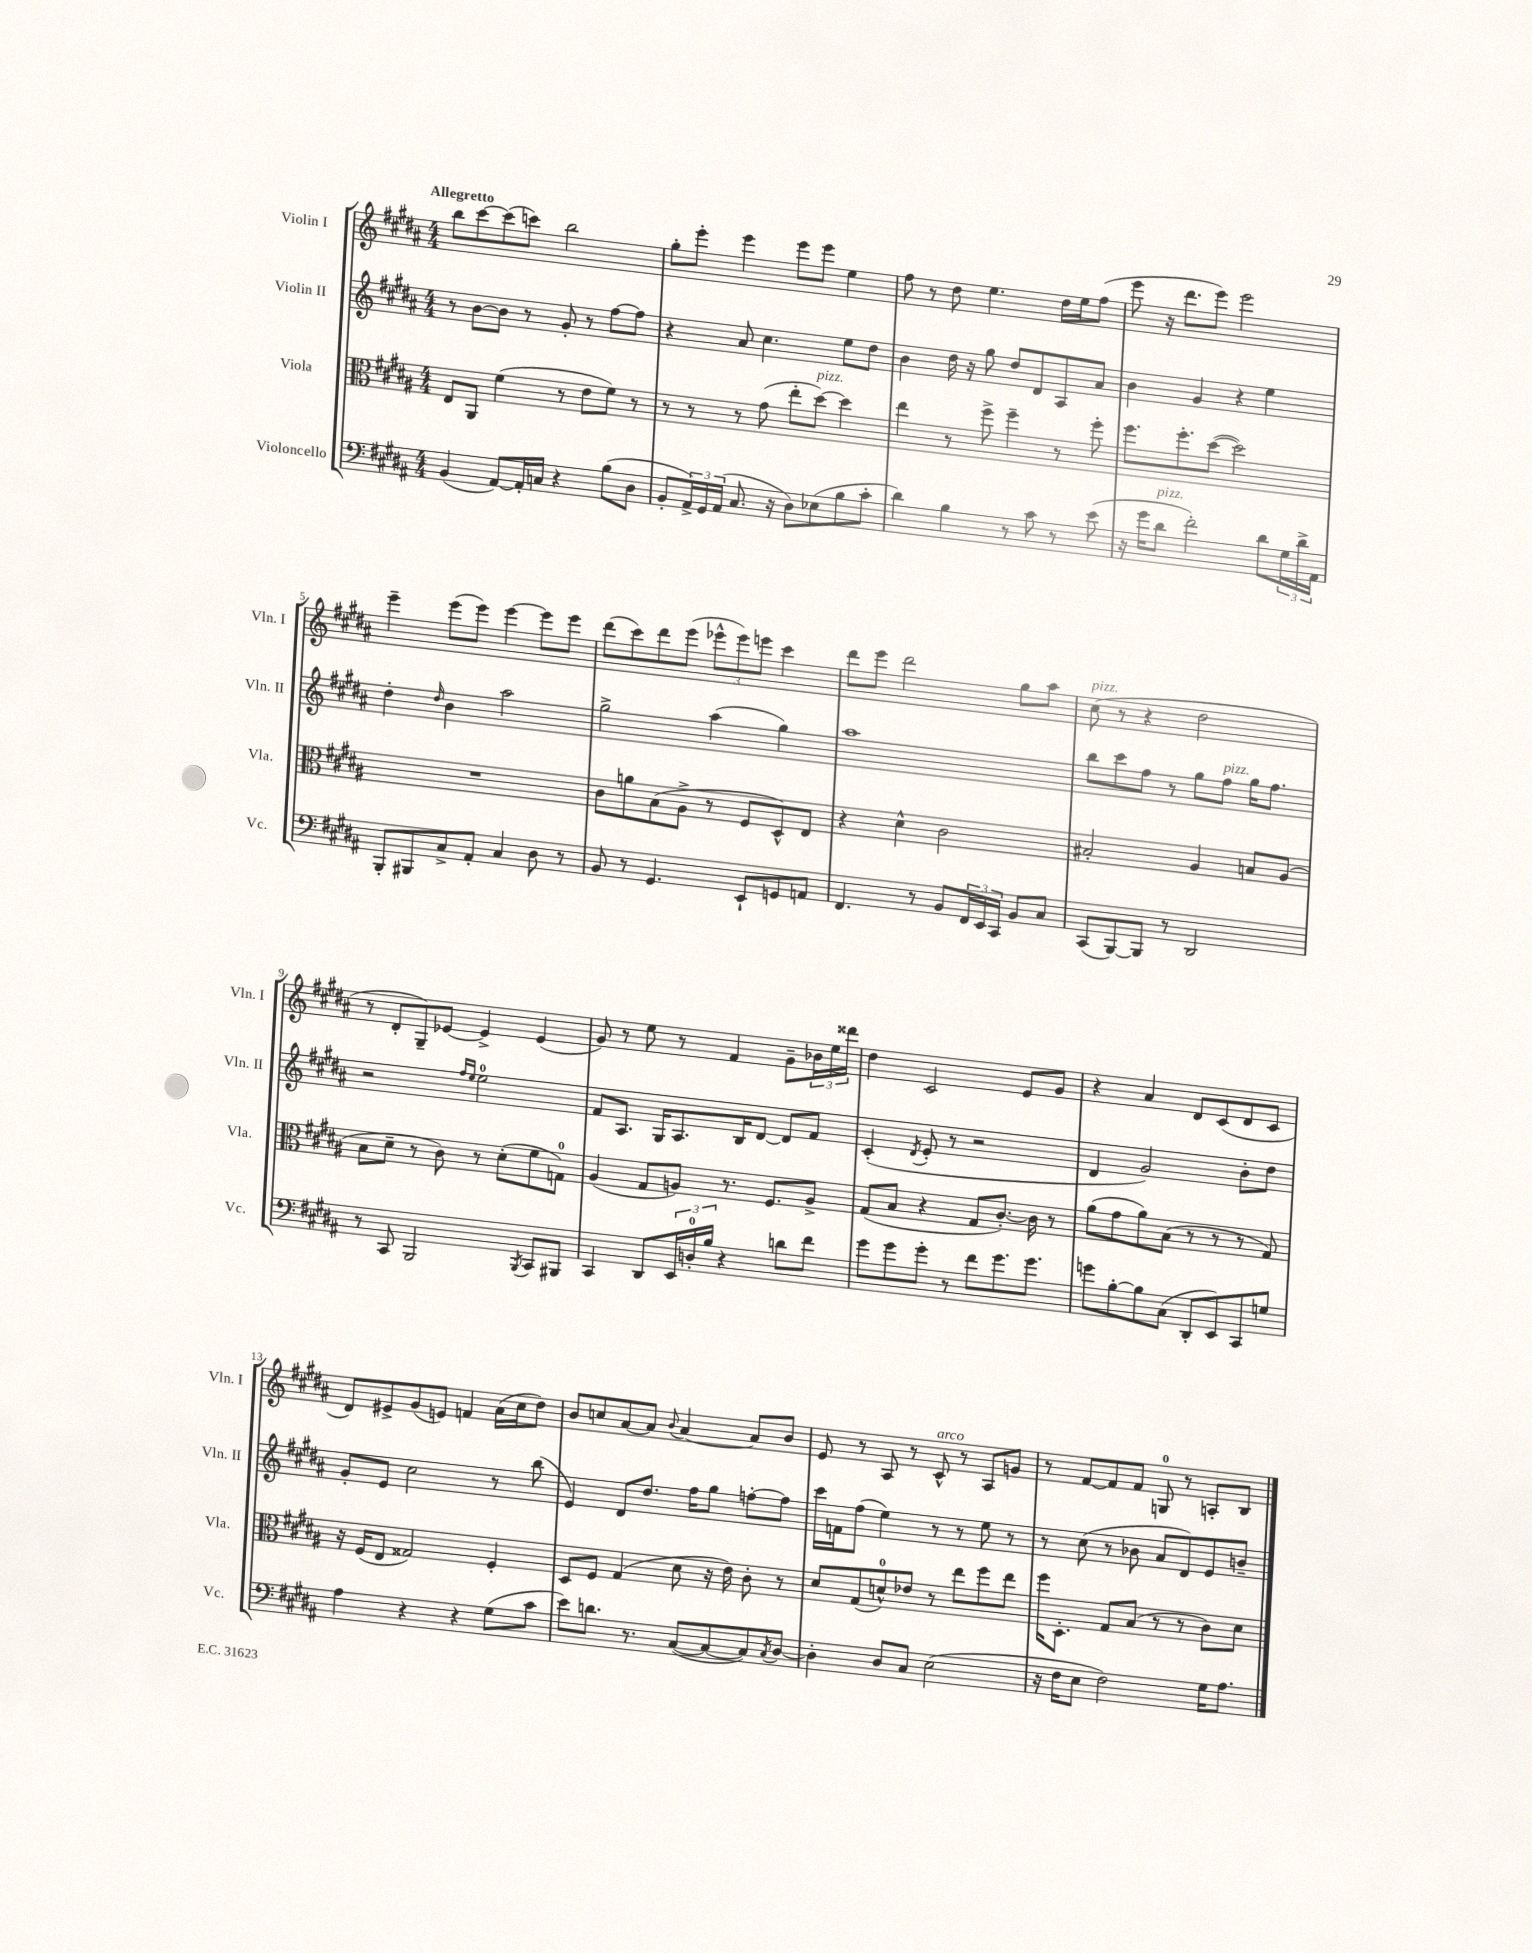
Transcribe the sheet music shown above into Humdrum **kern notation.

**kern	**kern	**kern	**kern
*staff4	*staff3	*staff2	*staff1
*clefF4	*clefC3	*clefG2	*clefG2
*k[f#c#g#d#a#]	*k[f#c#g#d#a#]	*k[f#c#g#d#a#]	*k[f#c#g#d#a#]
*M4/4	*M4/4	*M4/4	*M4/4
(4BB	8E	8r	8bb
.	8AA#	[8b	[8ccc#
[8AA#)	(4f#	8b]	(8ccc#]
16AA#']	.	8r	8ccc)
16C	.	.	.
4r	8r	8g#'	2bb
.	8e	8r	.
(8B	8f#)	[8ff#	.
8D#	8r	8ff#]	.
=	=	=	=
8BB'	8r	4r	8gg#'
24AA#^)	8r	.	8eee'
24GG#	.	.	.
(24AA#	.	.	.
8.C#	8r	8a#	4eee
.	(8g#	4.cc#	.
16r	.	.	.
8D#)	8ee'	.	8eee
(8E-	[8dd#)	.	8eee
8B	4dd#]	8ee	4ee
8c#'	.	8dd#	.
=	=	=	=
4d#)	4ee	4b	8ff#
.	.	.	8r
4B	8r	16dd#	8dd#
.	.	16r	.
.	8ff#^	8gg#	4.ee
8r	4ff#~	8dd#	.
8c#	.	8d#	.
8r	8r	8A#	16dd#
.	.	.	16ee
(8e	8ff#'	8a#	(8ff#
=	=	=	=
16r	8.ff#	4b	8eee
16g#	.	.	.
8d#	.	.	16r
.	8.ff#'	.	8.ddd#
2f#')	.	4g#	.
.	([8dd#	.	8eee)
.	2dd#])	4r	2eee
8d#	.	4ee	.
24G#	.	.	.
24d#^	.	.	.
24AA#	.	.	.
=	=	=	=
8BBB'	1r	4dd#'	4eee~
8BBB#	.	.	.
.	.	16qqdd#	.
8C#^	.	4b	(8eee
8AA#'	.	.	8eee)
4C#	.	2aa#	[4eee
8D#	.	.	8eee]
8r	.	.	8eee
=	=	=	=
8BB	8c#	2gg#^	(8ddd#
8r	8a	.	8ccc#)
4.GG#	(8B	.	8ddd#
.	8A#^	.	(8eee
.	8r	(4aa#	12eee-^^
.	.	.	12eee-)
8EE`	8F#	.	.
.	.	.	12eee
8GG	8D#^^)	4gg#)	4ccc#
8AA	8E	.	.
=	=	=	=
4.FF#	4r	1aa#	8ddd#
.	.	.	8eee
.	4d#^^	.	2ddd#
8r	.	.	.
8BB	2c#	.	.
24FF#	.	.	.
24EE	.	.	.
24CC#	.	.	.
8BB	.	.	8gg#
8C#	.	.	8aa#
=	=	=	=
(8CC#	2B#'	8bb	(8cc#
[8BBB)	.	8ccc#	8r
8BBB]	.	8ff#	4r
8r	.	8r	.
2DD#	4A#	8gg#	2dd#
.	.	8ff#	.
.	8B	16gg#	.
.	.	8.ff#	.
.	(8A#	.	.
=	=	=	=
8r	8B	2r	8r
8CC#	8d#~	.	8d#'
2BBB	8r	.	8G#~)
.	8c#)	.	[8e-
.	.	16qqff#	.
.	.	16qqee	.
.	8r	2ee	4e-^]
.	(8d#'	.	.
8qBBB	.	.	.
8CC#	8f#	.	(4e-
8BBB#	8G)	.	.
=	=	=	=
4CC#	(4A#	8f#	8g#)
.	.	8.A#	8r
8DD#	8G#	.	8ee
.	.	16G#	.
24EE	8A)	8.A#	8r
24D'	.	.	.
24B	.	.	.
4r	8.r	.	4f#
.	.	16B	.
.	.	[8d#	.
.	8.F#	.	.
8d	.	8d#]	8g#~
8f#	8A^	8f#	24b-
.	.	.	24ee
.	.	.	24ddd##
=	=	=	=
8g#	(8G#	(4c#'	4dd#
8g#	8B	.	.
.	.	8qd#	.
8g#'	4r	8e'	2c#
8r	.	8r	.
8f#	8G#	2r	.
8.g#	[8.c#')	.	.
.	.	.	8e
8.g#	16c#]	.	.
.	8r	.	8g#
=	=	=	=
8g	(8a#	4d#	4r
[8B'	8g#	.	.
8B]	8a#)	2g#)	4a#
(8C#	(8B	.	.
8DD#'	8r	.	8d#
8EE)	8r	.	(8c#
8CC#	8r	8b'	8d#
8G	8G#)	8dd#	8c#
=	=	=	=
4A#	16r	8g#'	8d#)
.	(16F#	.	.
.	8E	8e	8e#^
4r	2G##)	2cc#	(8g#
.	.	.	8e)
4r	.	.	4f
(8G#	4F#'	8r	(16a#
.	.	.	16cc#
8c#	.	(8bb	8dd#)
=	=	=	=
8e)	8D#	4e)	8b
8.d	8F#	.	8cc
.	(4G#	8d#	[8a#
8.r	.	.	.
.	.	8.dd#	8a#]
.	.	.	8qqb
([8C#	8d#	.	[4a#
.	.	16ff#	.
8C#_	16r	8gg#	.
.	16e)	.	.
8C#])	8c#'	[8ff'	8a#]
8qC#	.	.	.
[8D#	8r	8ff]	8b
=	=	=	=
4D#']	8d#	16ccc#	8e
.	.	16f	.
.	(8G#	(8ff#	8r
8D#	8d^^)	4ee)	8A#
8C#	8e-	.	8r
(2E	8r	8r	8c#^^
.	8ee	8r	8r
.	8ff#	8ee	8A#
.	8ee	8r	8g
=	=	=	=
16r	16ff#	8r	8r
16F#	8.D#'	.	.
8E	.	(8cc#	[8f#
2F#)	8G#	8r	8f#]
.	(8B	8b-	8f#
.	8r	8a#	8G
.	8r	8d#)	8r
16G#	8c#)	8e	8A'
8.A#	.	.	.
.	8d#	8b~	8B
==	==	==	==
*-	*-	*-	*-
